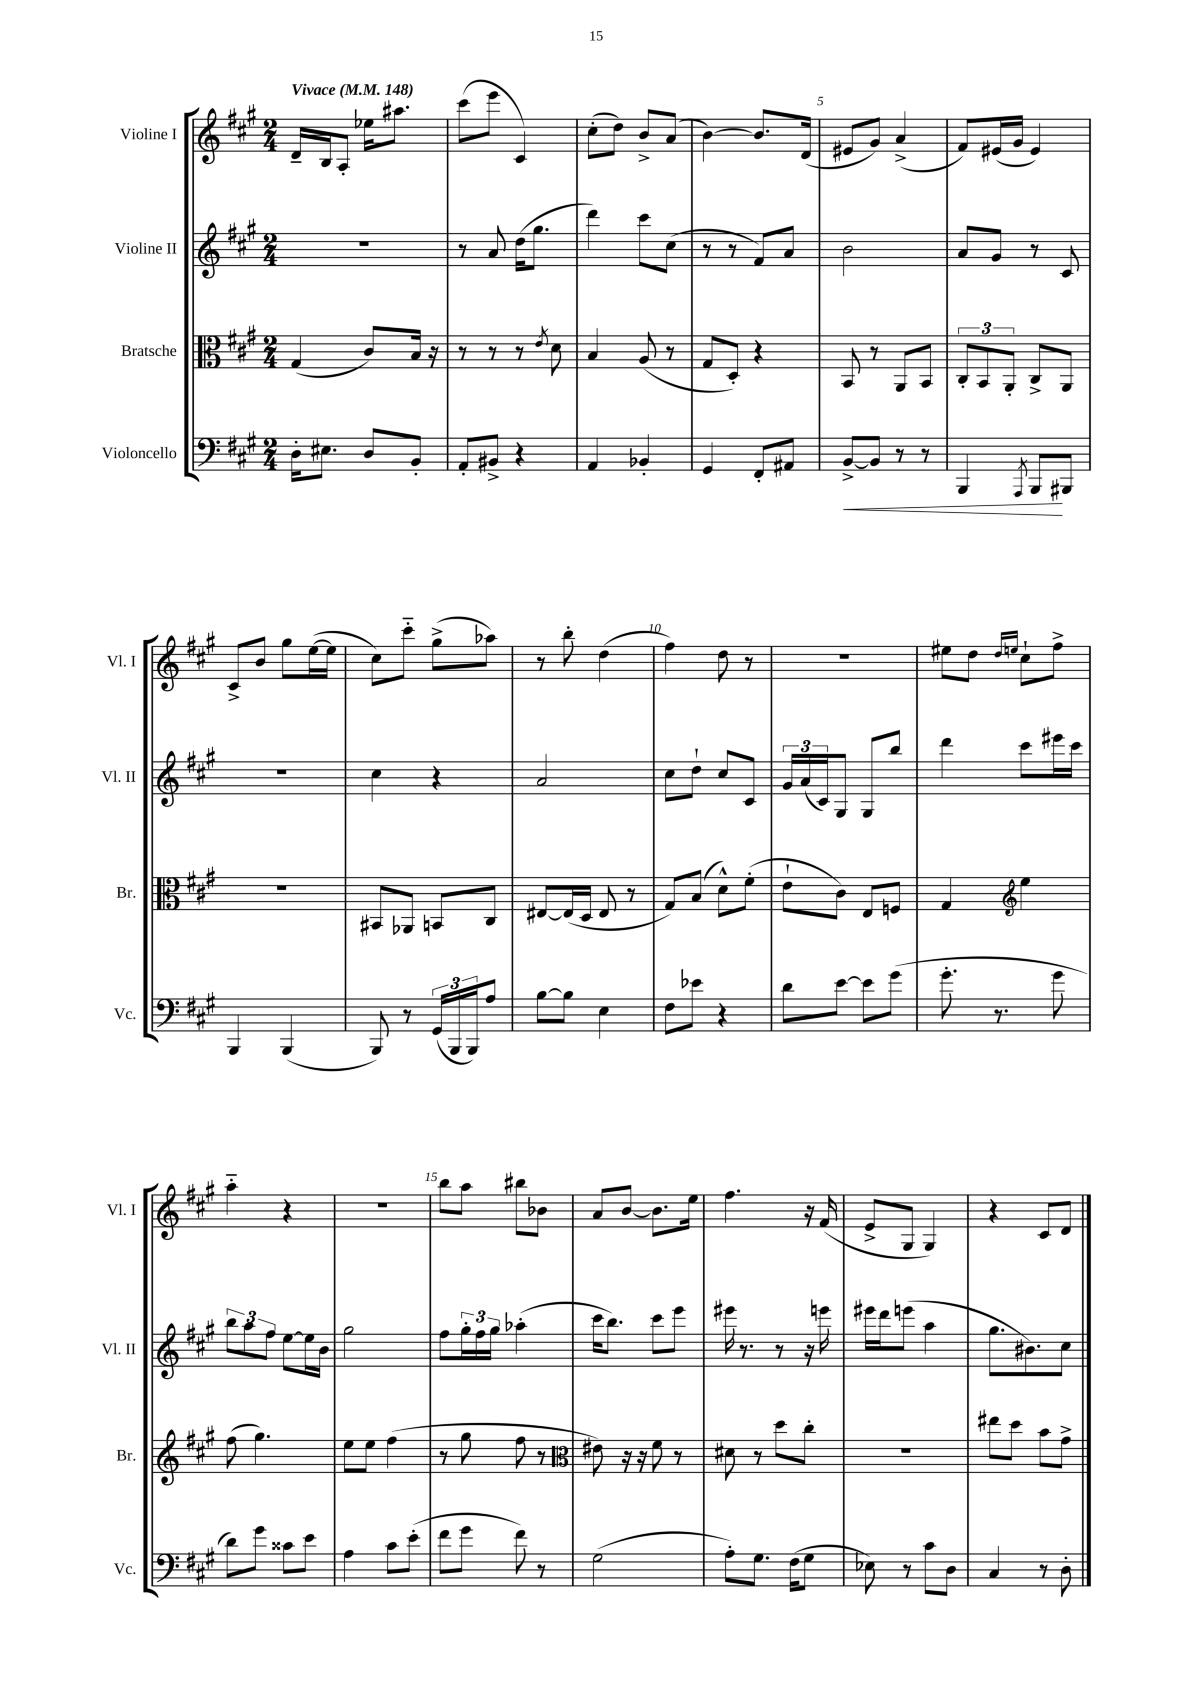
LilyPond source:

<<
\new StaffGroup <<
\new Staff = "s0" \with { instrumentName = "Violine I" shortInstrumentName = "Vl. I" } {
    \clef treble \key a \major \numericTimeSignature \time 2/4 \tempo "Vivace" 4 = 148
    d'16-- b16 a8-. ees''16 ais''8. |
    cis'''8( e'''8 cis'4) |
    cis''8-.( d''8) b'8-> a'8( |
    b'4~) b'8. d'16( |
    eis'8 gis'8) a'4->( |
    fis'8) eis'16( gis'16 eis'4) |
    cis'8-> b'8 gis''8 e''16~( e''16 |
    cis''8) cis'''8-_ gis''8->( aes''8) |
    r8 b''8-. d''4( |
    fis''4) d''8 r8 |
    R2 |
    eis''8 d''8 \grace { d''16 e''16 } cis''8-! fis''8-> |
    a''4-_ r4 |
    R2 |
    b''8 a''8 bis''8 bes'8 |
    a'8 b'8~ b'8. e''16 |
    fis''4. r16 fis'16( |
    e'8-> gis8 gis4) |
    r4 cis'8 d'8 \bar "|." |
}
\new Staff = "s1" \with { instrumentName = "Violine II" shortInstrumentName = "Vl. II" } {
    \clef treble \key a \major \numericTimeSignature \time 2/4
    r2 |
    r8 a'8 d''16( gis''8. |
    d'''4) cis'''8 cis''8( |
    r8 r8 fis'8) a'8 |
    b'2 |
    a'8 gis'8 r8 cis'8 |
    r2 |
    cis''4 r4 |
    a'2 |
    cis''8 d''8-! cis''8 cis'8 |
    \tuplet 3/2 { gis'16 a'16( cis'16) } gis8 gis8 b''8 |
    d'''4 cis'''8 eis'''16 cis'''16 |
    \tuplet 3/2 { b''8 a''8 fis''8 } e''8~ e''16 b'16 |
    gis''2 |
    fis''8 \tuplet 3/2 { gis''16-. fis''16 gis''16 } aes''4-.( |
    cis'''16 b''8.) cis'''8 e'''8 |
    eis'''16 r8. r8 r16 e'''16 |
    eis'''16 d'''16 e'''8( a''4 |
    gis''8. bis'8.) cis''8 \bar "|." |
}
\new Staff = "s2" \with { instrumentName = "Bratsche" shortInstrumentName = "Br." } {
    \clef alto \key a \major \numericTimeSignature \time 2/4
    gis4( cis'8) b16 r16 |
    r8 r8 r8 \acciaccatura { e'8 } d'8 |
    b4 a8( r8 |
    gis8 d8-.) r4 |
    b,8 r8 a,8 b,8 |
    \tuplet 3/2 { cis8-. b,8 a,8-. } cis8-> a,8 |
    R2 |
    bis,8 aes,8 b,8 cis8 |
    eis8~ eis16( d16 eis8 r8 |
    gis8) b8( d'8-^) fis'8-.( |
    e'8-! cis'8) e8 f8 |
    gis4 \clef treble e''4 |
    fis''8( gis''4.) |
    e''8 e''8 fis''4( |
    r8 gis''8 fis''8 r8 |
    \clef alto eis'8) r16 r16 fis'8 r8 |
    dis'8 r8 d''8 cis''8-. |
    R2 |
    eis''8 d''8 b'8 gis'8-> \bar "|." |
}
\new Staff = "s3" \with { instrumentName = "Violoncello" shortInstrumentName = "Vc." } {
    \clef bass \key a \major \numericTimeSignature \time 2/4
    d16-. eis8. d8 b,8-. |
    a,8-. bis,8-> r4 |
    a,4 bes,4-. |
    gis,4 fis,8-. ais,8 |
    b,8~->\< b,8 r8 r8 |
    b,,4 \acciaccatura { a,,8 } b,,8\! bis,,8 |
    b,,4 b,,4( |
    b,,8) r8 \tuplet 3/2 { gis,16( b,,16 b,,16) } a8 |
    b8~ b8 e4 |
    fis8 ees'8 r4 |
    d'8 e'8~ e'8 gis'8( |
    gis'8.-. r8. gis'8 |
    d'8) gis'8 cisis'8 e'8 |
    a4 cis'8 e'8-.( |
    fis'8 gis'8 fis'8) r8 |
    gis2( |
    a8-.) gis8. fis16( gis8 |
    ees8) r8 cis'8 d8 |
    cis4 r8 d8-. \bar "|." |
}
>>
>>
\layout { \context { \Score \override BarNumber.break-visibility = ##(#f #t #t) barNumberVisibility = #(every-nth-bar-number-visible 5) } }
